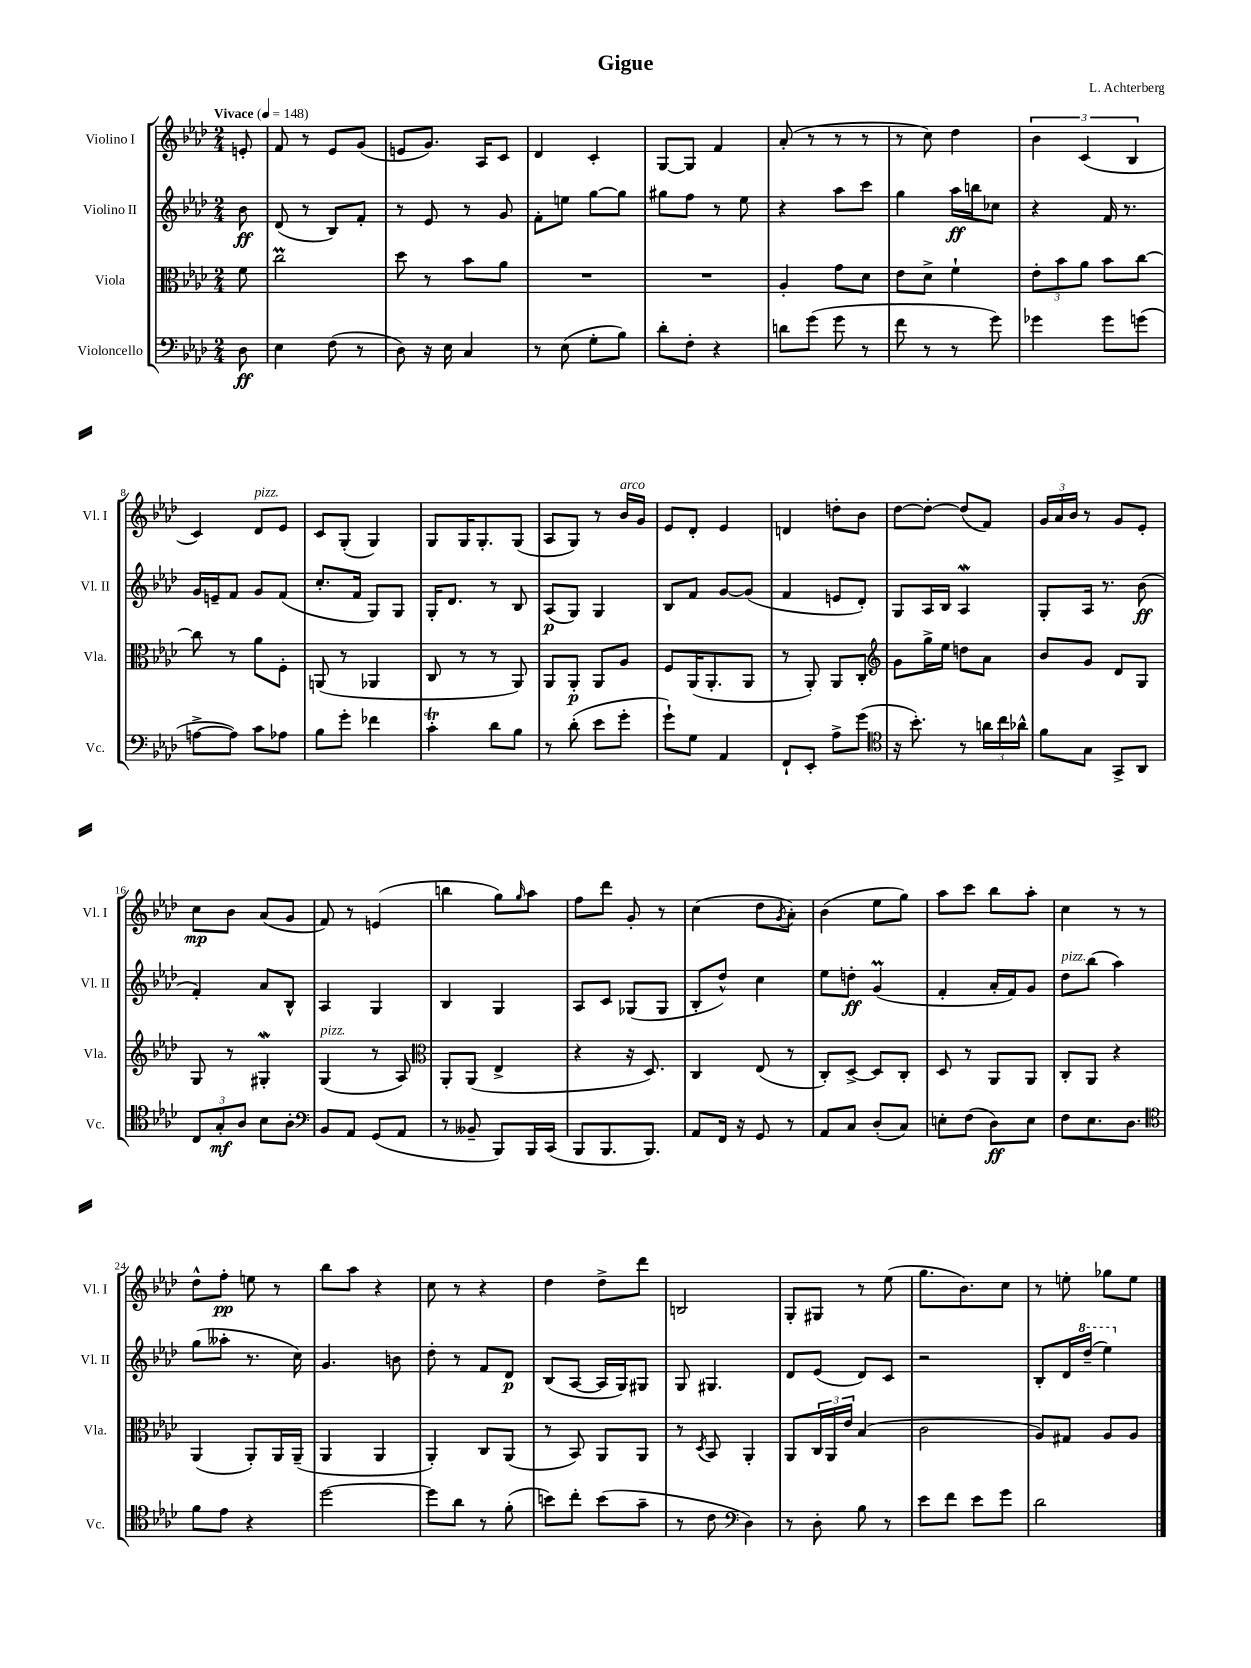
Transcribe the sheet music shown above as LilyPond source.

\header { title = "Gigue" composer = "L. Achterberg" }
<<
\new StaffGroup <<
\new Staff = "s0" \with { instrumentName = "Violino I" shortInstrumentName = "Vl. I" } {
    \clef treble \key aes \major \numericTimeSignature \time 2/4 \partial 8 \tempo "Vivace" 4 = 148
    e'8-. |
    f'8 r8 ees'8 g'8( |
    e'8 g'8.) aes16 c'8 |
    des'4 c'4-. |
    g8~ g8 f'4 |
    aes'8-.( r8 r8 r8 |
    r8 c''8) des''4 |
    \tuplet 3/2 { bes'4 c'4( bes4 } |
    c'4) des'8^\markup { \italic "pizz." } ees'8 |
    c'8 g8-.( g4) |
    g8 g16 g8.-. g8( |
    aes8 g8) r8 bes'16^\markup { \italic "arco" } g'16 |
    ees'8 des'8-. ees'4 |
    d'4 d''8-. bes'8 |
    des''8~ des''8~-. des''8( f'8) |
    \tuplet 3/2 { g'16 aes'16 bes'16 } r8 g'8 ees'8-. |
    c''8\mp bes'8 aes'8( g'8 |
    f'8) r8 e'4( |
    b''4 g''8) \grace { g''16 } aes''8 |
    f''8 des'''8 g'8-. r8 |
    c''4( des''8 \acciaccatura { g'8 } aes'8-.) |
    bes'4( ees''8 g''8) |
    aes''8 c'''8 bes''8 aes''8-. |
    c''4 r8 r8 |
    des''8-^ f''8-.\pp e''8 r8 |
    bes''8 aes''8 r4 |
    c''8 r8 r4 |
    des''4 des''8-> des'''8 |
    b2 |
    g8-. gis8 r8 ees''8( |
    g''8. bes'8.) c''8 |
    r8 e''8-. ges''8 e''8 \bar "|." |
}
\new Staff = "s1" \with { instrumentName = "Violino II" shortInstrumentName = "Vl. II" } {
    \clef treble \key aes \major \numericTimeSignature \time 2/4 \partial 8
    bes'8\ff |
    des'8( r8 bes8) f'8-. |
    r8 ees'8 r8 g'8 |
    f'8-. e''8 g''8~ g''8 |
    gis''8 f''8 r8 ees''8 |
    r4 aes''8 c'''8 |
    g''4 aes''16\ff b''16 ces''8 |
    r4 f'16 r8. |
    g'16 e'16-- f'8 g'8 f'8( |
    c''8.-. f'16 g8) g8 |
    g16-. des'8. r8 bes8 |
    aes8\p( g8) g4 |
    bes8 f'8 g'8~ g'8( |
    f'4 e'8 des'8-.) |
    g8 aes16 bes16 aes4\mordent |
    g8-. aes16 r8. bes'8\ff( |
    f'4-.) aes'8 bes8-^ |
    aes4 g4 |
    bes4 g4 |
    aes8 c'8 ges8( ges8 |
    bes8-. des''8-^) c''4 |
    ees''8 d''8-.\ff g'4\prall( |
    f'4-. aes'16-. f'16) g'8 |
    des''8^\markup { \italic "pizz." } bes''8( aes''4) |
    g''8( aeses''8-. r8. c''16) |
    g'4. b'8 |
    des''8-. r8 f'8 des'8\p |
    bes8( aes8~ aes16 g16) gis8 |
    g8 gis4. |
    des'8 ees'8( des'8) c'8 |
    r2 |
    bes8-. des'16 \ottava #1 des'''16--( ees'''4) \ottava #0 \bar "|." |
}
\new Staff = "s2" \with { instrumentName = "Viola" shortInstrumentName = "Vla." } {
    \clef alto \key aes \major \numericTimeSignature \time 2/4 \partial 8
    f'8 |
    c''2\prall |
    des''8 r8 bes'8 aes'8 |
    R2 |
    R2 |
    aes4-. g'8 des'8 |
    ees'8 des'8-> f'4-! |
    \tuplet 3/2 { ees'8-. bes'8 aes'8 } bes'8 c''8~ |
    c''8 r8 aes'8 f8-. |
    a,8( r8 aes,4 |
    c8 r8 r8 aes,8) |
    aes,8 aes,8-.\p aes,8 aes8 |
    f8 aes,16( aes,8.-. aes,8 |
    r8 aes,8-.) aes,8 c8-. |
    \clef treble g'8 g''16-> ees''16 d''8 aes'8 |
    bes'8 g'8 des'8 g8 |
    g8 r8 gis4-.\mordent |
    g4^\markup { \italic "pizz." }( r8 aes8) |
    \clef alto aes,8-. aes,8( ees4-> |
    r4 r16 des8.) |
    c4 ees8( r8 |
    c8-.) des8~-> des8 c8-. |
    des8 r8 aes,8 aes,8 |
    c8-. aes,8 r4 |
    aes,4( aes,8-.) aes,16 aes,16--( |
    aes,4 aes,4 |
    aes,4-.) c8 aes,8( |
    r8 bes,8) aes,8 aes,8 |
    r8 \acciaccatura { des8 } bes,8 aes,4-. |
    aes,8 \tuplet 3/2 { c16 aes,16 ees'16 } bes4( |
    c'2 |
    aes8) gis8 aes8 aes8 \bar "|." |
}
\new Staff = "s3" \with { instrumentName = "Violoncello" shortInstrumentName = "Vc." } {
    \clef bass \key aes \major \numericTimeSignature \time 2/4 \partial 8
    des8\ff |
    ees4 f8( r8 |
    des8) r16 ees16 c4 |
    r8 ees8( g8-. bes8) |
    des'8-. f8-. r4 |
    d'8 g'8( g'8 r8 |
    f'8 r8 r8 g'8) |
    ges'4 ges'8 g'8( |
    a8~-> a8) c'8 aes8 |
    bes8 g'8-. fes'4 |
    c'4-.\trill des'8 bes8 |
    r8 des'8-.( ees'8 g'8-. |
    g'8-!) g8 aes,4 |
    f,8-! ees,8-. aes8-> g'8( |
    \clef tenor r16 bes'8.-.) r8 \tuplet 3/2 { a'16 c''16 aes'16-^ } |
    f'8 g8 g,8-> aes,8 |
    \tuplet 3/2 { c8 g8-.\mf aes8 } bes8 aes8-. |
    \clef bass bes,8 aes,8 g,8( aes,8 |
    r8 beses,8-- bes,,8) bes,,16 c,16( |
    bes,,8 bes,,8. bes,,8.) |
    aes,8 f,16 r16 g,8 r8 |
    aes,8 c8 des8-.( c8) |
    e8-. f8( des8\ff) e8 |
    f8 ees8. des8. |
    \clef tenor f'8 ees'8 r4 |
    des''2~ |
    des''8 aes'8 r8 f'8-.( |
    b'8) c''8-. b'8( g'8-- |
    r8 c'8 \clef bass des4) |
    r8 des8-. bes8 r8 |
    ees'8 f'8 ees'8 g'8 |
    des'2 \bar "|." |
}
>>
>>
